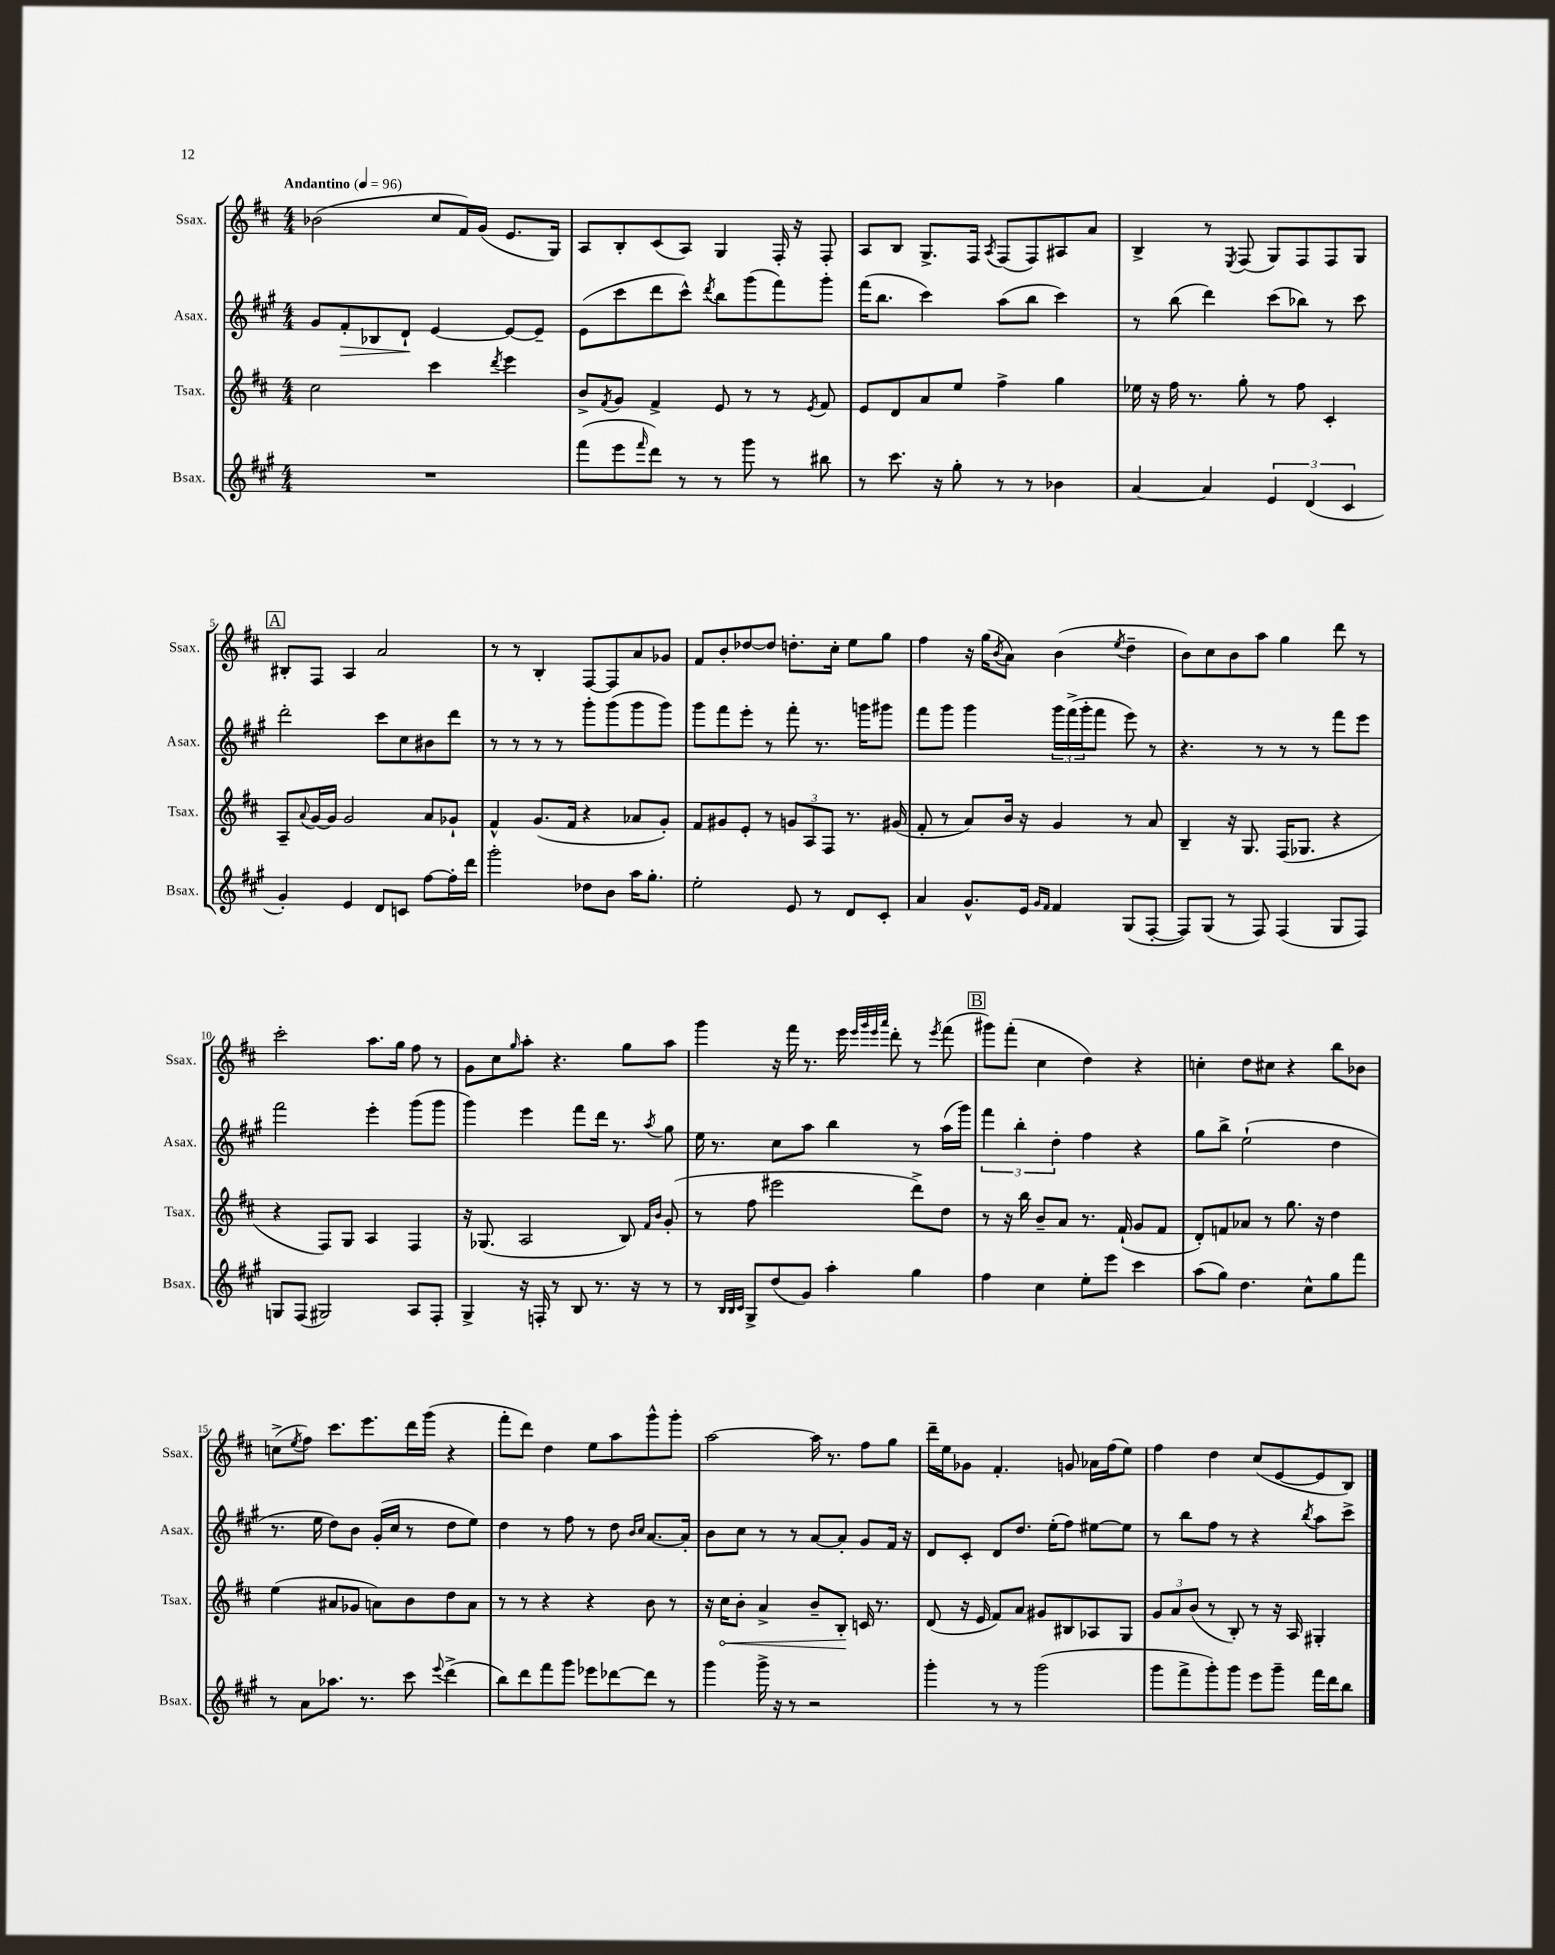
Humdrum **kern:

**kern	**kern	**kern	**kern
*staff4	*staff3	*staff2	*staff1
*clefG2	*clefG2	*clefG2	*clefG2
*k[f#c#g#]	*k[f#c#]	*k[f#c#g#]	*k[f#c#]
*M4/4	*M4/4	*M4/4	*M4/4
*MM96	*MM96	*MM96	*MM96
1r	2cc#	8g#	(2b-
.	.	8f#'	.
.	.	8B-	.
.	.	8d`	.
.	4ccc#	[4e	8cc#
.	.	.	16f#)
.	.	.	(16g
.	8qddd	.	.
.	4eee	8e_	8.e
.	.	8e~]	.
.	.	.	16G)
=	=	=	=
(8fff#	8b^	(8e	8A
.	8qf#	.	.
8eee	8g	8ccc#	8B'
16qqfff#	.	.	.
8ddd)	4f#^	8ddd	(8c#
8r	.	8ccc#^^)	8A)
.	.	8qddd	.
8r	8e	8bb	4G
8ggg#	8r	(8ggg#	.
8r	8r	8fff#)	16F#'
.	.	.	16r
.	8qe	.	.
8bb#	8f#	8ggg#'	8F#'
=	=	=	=
8r	8e	(16fff#	8A
.	.	8.bb	.
8.ccc#	8d	.	8B
.	8a	4ccc#)	8.G^
16r	.	.	.
8gg#'	8ee	.	.
.	.	.	16F#
.	.	.	8qA
8r	4ff#^	(8aa	(8F#
8r	.	8bb	8F#)
4b-	4gg	4ccc#)	8A#
.	.	.	8a
=	=	=	=
[4a	16ee-	8r	4B^
.	16r	.	.
.	16ff#	(8bb	.
.	8.r	.	.
4a]	.	4ddd)	8r
.	.	.	8qE
.	8gg'	.	(8F#
6e	8r	(8ccc#	8G)
.	8ff#	8bb-)	8F#
(6d	.	.	.
.	4c#'	8r	8F#
6c#	.	.	.
.	.	8ccc#	8G
=	=	=	=
4g#')	8A~	2ddd'	8B#'
.	8qqa	.	.
.	[16g	.	8F#
.	16g]	.	.
4e	2g	.	4A
8d	.	8ccc#	2a
8c	.	8cc#	.
[8ff#	8a	8b#	.
16ff#']	8g-`	8ddd	.
16ddd	.	.	.
=	=	=	=
2ggg#'	4f#^^	8r	8r
.	.	8r	8r
.	(8.g	8r	4B'
.	.	8r	.
.	16f#	.	.
8dd-	4r	8ggg#'	[8F#
8b	.	(8ggg#	8F#]
16aa	8a-	8ggg#	8a
8.gg#'	.	.	.
.	8g')	8ggg#)	8g-
=	=	=	=
2ee'	8f#	8ggg#	8f#
.	8g#	8fff#	8b'
.	8e'	8eee'	[8dd-
.	8r	8r	8dd-]
8e	12g	8fff#'	8.dd'
.	12A	.	.
8r	.	8.r	.
.	12F#	.	.
.	.	.	16cc#'
8d	8.r	.	8ee
.	.	16ggg	.
8c#'	.	8ggg#	8gg
.	(16g#	.	.
=	=	=	=
4a	8f#'	8fff#	4ff#
.	8r	8ggg#	.
8.g#^^	8a)	4ggg#	16r
.	.	.	(16gg
.	.	.	8qb
.	16b	.	8a)
16e	16r	.	.
16qqg#	.	.	.
16qqf#	.	.	.
4f#	4g	24ggg#	(4b
.	.	(24fff#^	.
.	.	24ggg#'	.
.	.	8fff#	.
.	.	.	8qee
(8G#	8r	8eee)	4dd~
[8F#'	8a	8r	.
=	=	=	=
8F#])	4B~	4.r	8b)
(8G#	.	.	8cc#
8r	16r	.	8b
.	8.G	.	.
8F#)	.	8r	8aa
(4F#	(16F#	8r	4gg
.	8.G-	.	.
.	.	8r	.
8G#	4r	8fff#	8ddd
8F#)	.	8eee	8r
=	=	=	=
8G	4r	2fff#	2ccc#'
(8F#	.	.	.
2G#)	8F#)	.	.
.	8G	.	.
.	4A	4eee'	8.aa
.	.	.	16gg
8A	4F#	(8ggg#	8ff#
8F#'	.	8ggg#	8r
=	=	=	=
4G#^	16r	4ggg#)	8g
.	(8.G-	.	.
.	.	.	8cc#
.	.	.	16qqgg
16r	2A	4eee	8aa'
16F'	.	.	.
8r	.	.	4.r
8B	.	8fff#	.
8.r	.	16ddd	.
.	.	8.r	.
.	8B)	.	8gg
16r	.	.	.
.	16qqf#	.	.
.	16qqb	8qaa	.
8r	(8g'	8gg#	8aa
=	=	=	=
8r	8r	16ee	4ggg
.	.	8.r	.
32qqB	.	.	.
32qqB	.	.	.
32qqc#	.	.	.
8G#^	8ff#	.	.
(8dd	2eee#	8cc#	16r
.	.	.	16fff#
8g#)	.	8aa	8.r
4aa'	.	4bb	.
.	.	.	16eee
.	.	.	32qqeee
.	.	.	32qqggg
.	.	.	32qqeee
.	.	.	32qqaaa
.	.	.	8ddd'
4gg#	8ddd^)	8r	8r
.	.	.	8qeee
.	8dd	(16aa	(8fff#
.	.	16ggg#)	.
=	=	=	=
4ff#	8r	6fff#	8ggg#)
.	16r	.	(8fff#'
.	.	6bb'	.
.	16bb	.	.
4cc#	8b~	.	4cc#
.	.	6dd'	.
.	8a	.	.
8ee'	8.r	4ff#	4dd)
8eee	.	.	.
.	(16f#`	.	.
4ccc#	8g	4r	4r
.	8f#	.	.
=	=	=	=
(8aa	8d')	8gg#	4cc'
8gg#)	8f	8bb^	.
4.dd	8a-	(2ee`	8dd
.	8r	.	8cc#
.	8.gg	.	4r
8cc#^^	.	.	.
.	16r	.	.
8gg#	4dd	4dd	8bb
8fff#	.	.	8b-
=	=	=	=
8r	(4ee	8.r	(8cc^
.	.	.	8qee
8a	.	.	8ff#)
.	.	16ee	.
8.aa-	8a#	8dd)	8.ccc#
.	8g-	8b	.
8.r	.	.	8.eee
.	8a)	(16g#'	.
.	.	16cc#	.
8ccc#	8b	8r	16ddd
.	.	.	(16ggg
8qqeee	.	.	.
(4ddd^	8dd	8dd	4r
.	8a	8ee)	.
=	=	=	=
8bb)	8r	4dd	8fff#'
8ddd	8r	.	8ddd)
8fff#	4r	8r	4dd
8ggg#	.	8ff#	.
8eee-	4r	8r	8ee
[8ddd-	.	8dd	8aa
.	.	16qqb	.
.	.	16qqcc#	.
8ddd-]	8b	[8.a	8ggg^^
8r	8r	.	8ggg'
.	.	16a']	.
=	=	=	=
4ggg#	16r	8b	[2aa
.	16cc#	.	.
.	8b'	8cc#	.
16ggg#^	4a^	8r	.
16r	.	.	.
8r	.	8r	.
2r	8b~	[8a	16aa]
.	.	.	8.r
.	8B'	8a']	.
.	16c	8g#	8ff#
.	8.r	.	.
.	.	16f#	8gg
.	.	16r	.
=	=	=	=
4ggg#'	(8d	8d	16ddd~
.	.	.	16ee
.	16r	8c#'	8g-
.	16e	.	.
8r	8f#)	8d	4.f#'
8r	8a	8.dd	.
(2ggg#	8g#	.	.
.	.	(16ee'	.
.	8B#	8ff#)	8g
.	8A-	[8ee#	16a-
.	.	.	(16ff#
.	8G	8ee#]	8ee)
=	=	=	=
8ggg#	12g	8r	4ff#
.	12a	.	.
8fff#^	.	8bb	.
.	(12b	.	.
8ggg#')	8r	8ff#	4dd
8ggg#	8B')	8r	.
8eee	8r	4r	(8cc#
8ggg#~	16r	.	[8e
.	16A	.	.
.	.	8qbb	.
16fff#	4G#'	8aa	8e]
16ddd	.	.	.
8bb	.	8ccc#^	8B)
==	==	==	==
*-	*-	*-	*-
